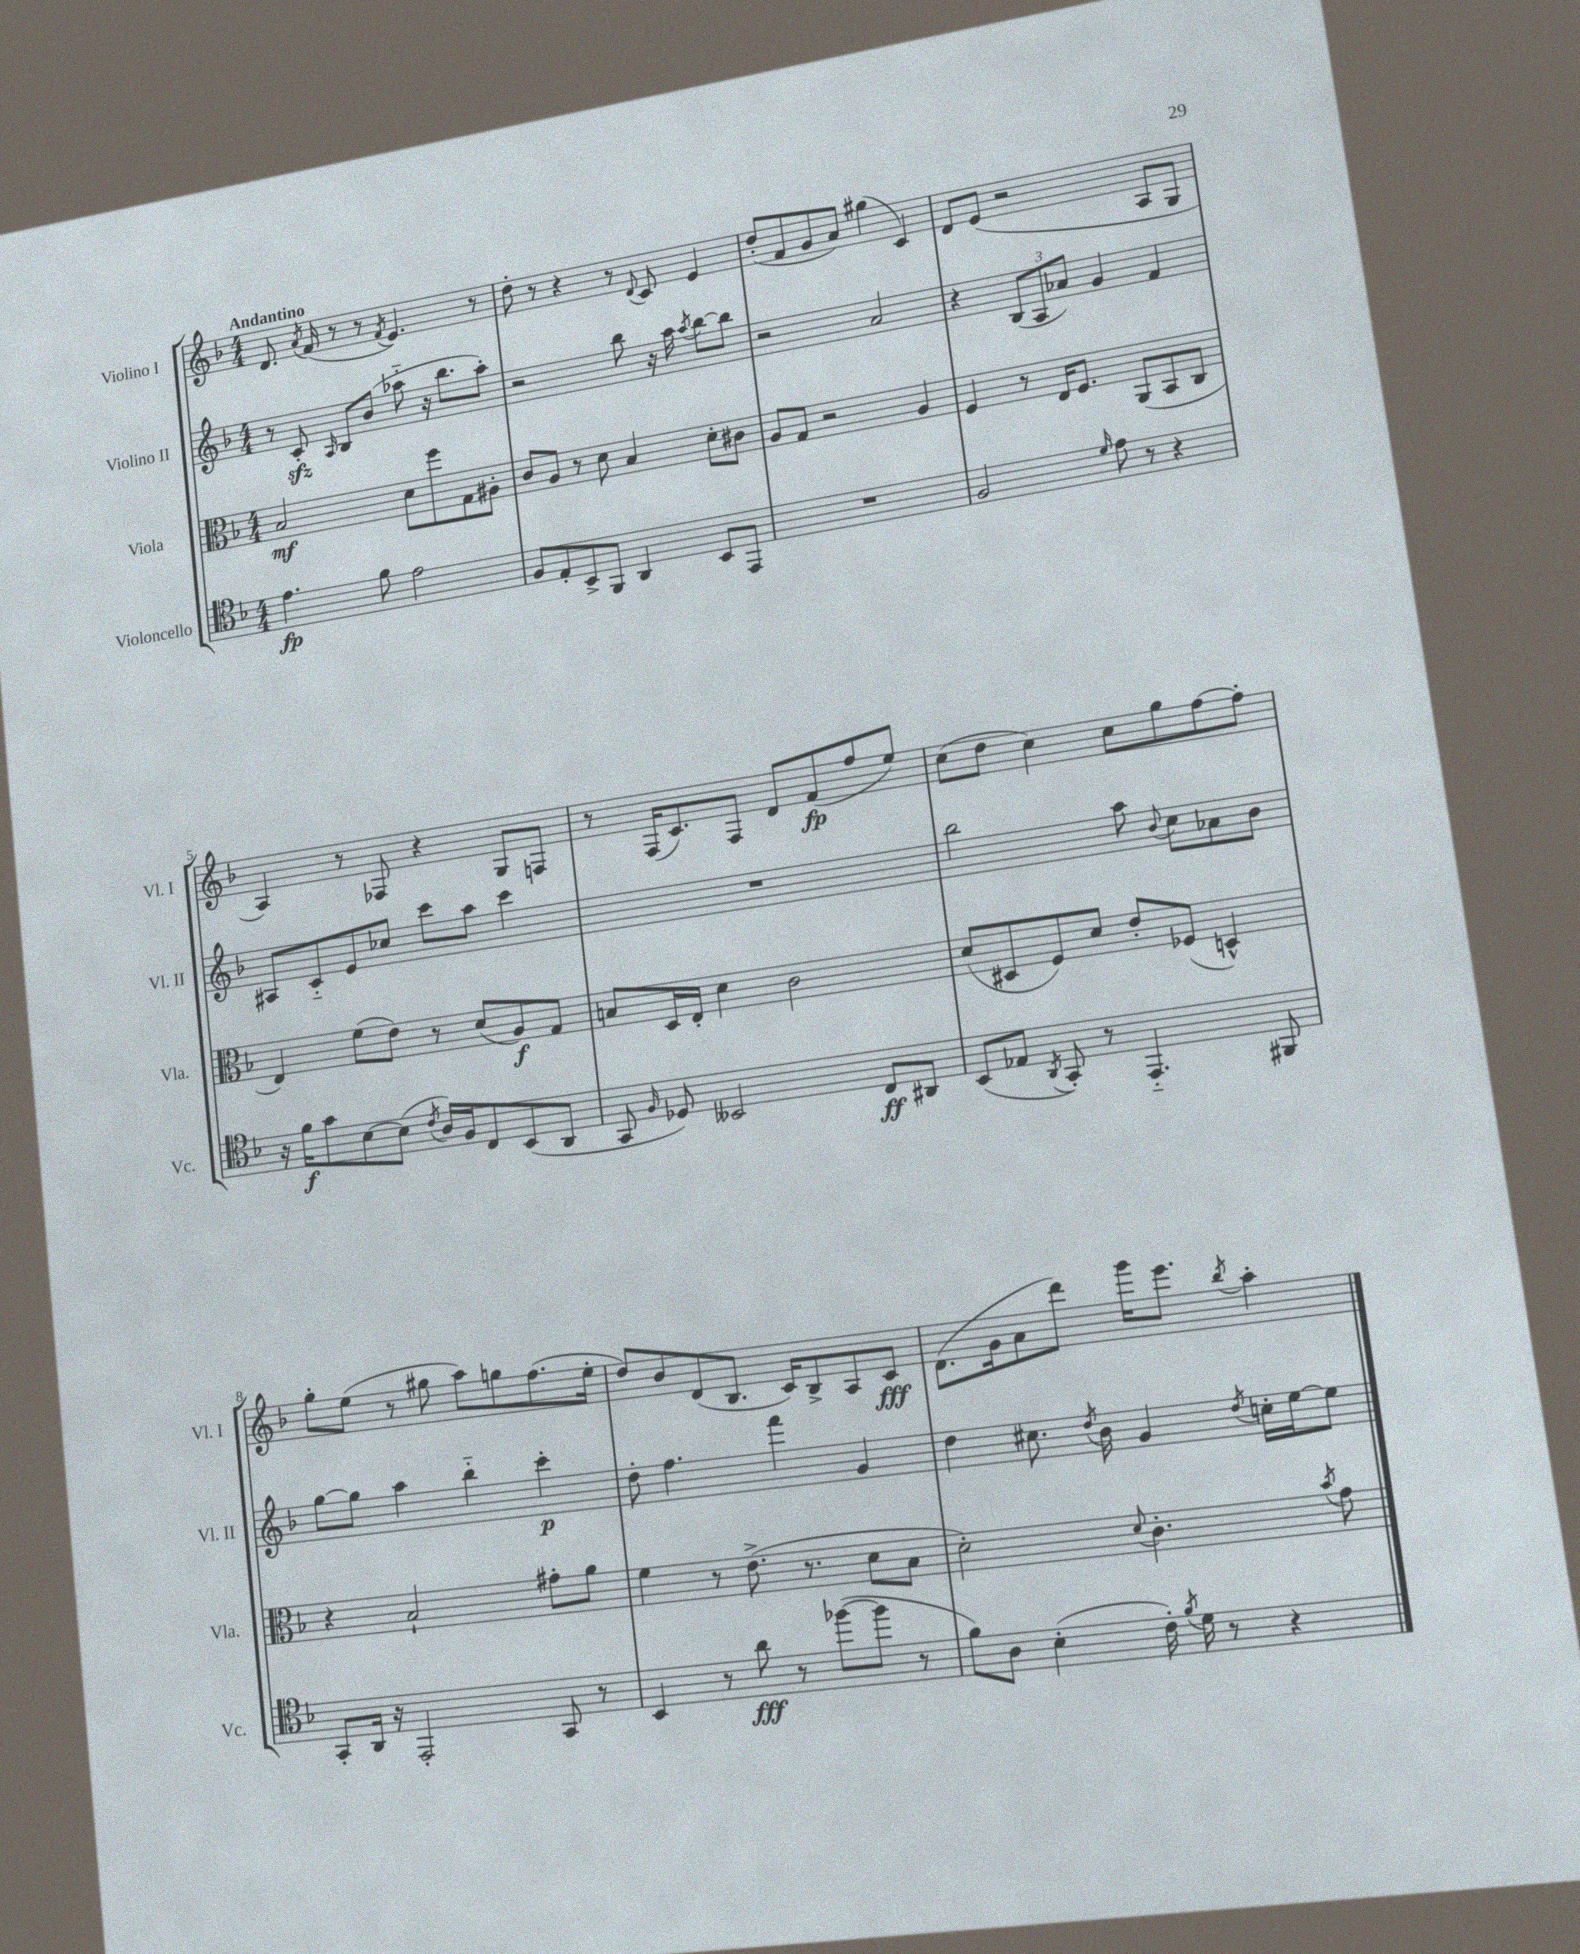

**kern	**dynam	**kern	**dynam	**kern	**dynam	**kern	**dynam
*part4	*part4	*part3	*part3	*part2	*part2	*part1	*part1
*staff4	*staff4	*staff3	*staff3	*staff2	*staff2	*staff1	*staff1
*I"Violoncello	*	*I"Viola	*	*I"Violino II	*	*I"Violino I	*
*I'Vc.	*	*I'Vla.	*	*I'Vl. II	*	*I'Vl. I	*
*clefC4	*	*clefC3	*	*clefG2	*	*clefG2	*
*k[b-]	*	*k[b-]	*	*k[b-]	*	*k[b-]	*
*M4/4	*	*M4/4	*	*M4/4	*	*M4/4	*
=1	=1	=1	=1	=1	=1	=1	=1
!	!	!	!	!	!	!LO:TX:a:B:t=Andantino	!
4.e\	fp	2B-/	mf	8r	.	8.d/	.
.	.	.	.	8czz'/	.	.	.
.	.	.	.	.	.	8qa/	.
.	.	.	.	.	.	(16f/	.
.	.	.	.	16qqA/	.	.	.
.	.	.	.	8B-/L	.	8r	.
8f\	.	.	.	(8b-/J	.	8r	.
.	.	.	.	.	.	8qf/	.
2e\	.	8d\L	.	8aa-X\	.	4.e/)	.
.	.	8ff\	.	16r	.	.	.
.	.	.	.	8.bb-\L	.	.	.
.	.	8G\	.	.	.	.	.
.	.	8A#X'\J	.	8aa-'\J)	.	8r	.
=2	=2	=2	=2	=2	=2	=2	=2
8F/L	.	8c/L	.	2r	.	8dd'\	.
8E'/	.	8A/J	.	.	.	8r	.
8BB-^/	.	8r	.	.	.	4r	.
8FF/J	.	8d\	.	.	.	.	.
4AA/	.	4B-/	.	8bb-\	.	8r	.
.	.	.	.	.	.	8qqd/	.
.	.	.	.	16r	.	8c/	.
.	.	.	.	16aa\	.	.	.
.	.	.	.	8qaa/	.	.	.
8BB-/L	.	8d'\L	.	[8bb-\L	.	4e/	.
8EE/J	.	8c#X\J	.	8bb-\J]	.	.	.
=3	=3	=3	=3	=3	=3	=3	=3
1r	.	8A/L	.	2r	.	(8dd'/L	.
.	.	8G/J	.	.	.	8f/	.
.	.	2r	.	.	.	8g/	.
.	.	.	.	.	.	8a/J)	.
.	.	.	.	2a/	.	(4gg#X\	.
.	.	4A/	.	.	.	4c/)	.
=4	=4	=4	=4	=4	=4	=4	=4
2F/	.	4F/	.	4r	.	8d/L	.
.	.	.	.	.	.	(8e/J	.
.	.	8r	.	(12B-/L	.	2r	.
.	.	.	.	12A/	.	.	.
.	.	16E/KL	.	.	.	.	.
.	.	.	.	12a-X/J)	.	.	.
.	.	8.F/J	.	.	.	.	.
16qqd/	.	.	.	.	.	.	.
8e\	.	.	.	4g/	.	.	.
8r	.	(8AA/L	.	.	.	.	.
4r	.	8BB-/	.	4f/	.	8A/L	.
.	.	8C/J	.	.	.	8G/J	.
!!LO:LB:g=z
=5	=5	=5	=5	=5	=5	=5	=5
16r	.	4E/)	.	8A#X/L	.	4A/)	.
16f\KL	f	.	.	.	.	.	.
8g\	.	.	.	8c/	.	.	.
[8B-\	.	(8f\L	.	8e/	.	8r	.
(8B-\J]	.	8e\J)	.	8cc-X/J	.	8F-X/	.
8qc/	.	.	.	.	.	.	.
16A/LL)	.	8r	.	8ccc\L	.	4r	.
16F/J	.	.	.	.	.	.	.
8C/	.	(8d/L	.	8aa\J	.	.	.
(8BB-/	.	8A/)	f	4ccc\	.	8G/L	.
8AA/J	.	8G/J	.	.	.	8Fn/J	.
=6	=6	=6	=6	=6	=6	=6	=6
8GG/	.	8Bn/L	.	1r	.	8r	.
16qqF/	.	.	.	.	.	.	.
8D-X/)	.	16D/L	.	.	.	(16F/KL	.
.	.	16E'/JJ	.	.	.	8.c/)	.
2BB--X/	.	4d\	.	.	.	.	.
.	.	.	.	.	.	8F/J	.
.	.	2c\	.	.	.	8d/L	.
.	.	.	.	.	.	(8f/	fp
8C/L	ff	.	.	.	.	8ff/	.
8AA#X/J	.	.	.	.	.	8ee/J)	.
=7	=7	=7	=7	=7	=7	=7	=7
(8BB-/L	.	(8d/L	.	2bb-\	.	(8cc\L	.
8E-X/J	.	8D#X/	.	.	.	8dd\J	.
8qAA/	.	.	.	.	.	.	.
8GG'/)	.	8F/)	.	.	.	4cc\)	.
8r	.	8d/J	.	.	.	.	.
4.EE/	.	8e'/L	.	8aa\	.	8cc\L	.
.	.	.	.	8qqb-/	.	.	.
.	.	(8F-X/J	.	8cc\L	.	8gg\	.
.	.	4Dn^^/)	.	8a-X\	.	[8ff\	.
8FF#X/	.	.	.	8b-\J	.	8ff'\J]	.
!!LO:LB:g=z
=8	=8	=8	=8	=8	=8	=8	=8
8GG'/L	.	4r	.	[8gg\L	.	8gg'\L	.
16AA/Jk	.	.	.	8gg\J]	.	(8ee\J	.
16r	.	.	.	.	.	.	.
2EE'/	.	2B-`/	.	4aa\	.	8r	.
.	.	.	.	.	.	8gg#X\	.
.	.	.	.	4bb-\	.	8aa\L)	.
.	.	.	.	.	.	8ggn\	.
8GG/	.	8g#X'\L	.	4ccc'\	p	(8.ff\	.
8r	.	8a\J	.	.	.	.	.
.	.	.	.	.	.	16ee'\Jk	.
=9	=9	=9	=9	=9	=9	=9	=9
4BB-/	.	4f\	.	8dd'\	.	8dd/L)	.
.	.	.	.	4.ff\	.	8b-/	.
8r	.	8r	.	.	.	(8d/	.
8a\	fff	(8.e^\	.	.	.	8.B-/J	.
8r	.	.	.	4fff\	.	.	.
.	.	8.r	.	.	.	16c/KL)	.
([8ff-X\L	.	.	.	.	.	8B-^/	.
8ff-\J]	.	8d\L	.	4g/	.	8A/	.
8r	.	8B-\J	.	.	.	8c/J	fff
=10	=10	=10	=10	=10	=10	=10	=10
8f\L)	.	2d'\)	.	4dd\	.	(8.d\L	.
8A\J	.	.	.	.	.	.	.
.	.	.	.	.	.	16g\k	.
(4B-'\	.	.	.	8.cc#X\	.	8a\	.
.	.	.	.	.	.	8ddd\J)	.
.	.	.	.	8qdd/	.	.	.
.	.	.	.	16b-\	.	.	.
.	.	8qqd/	.	.	.	.	.
16c'\)	.	4.c'\	.	4g/	.	16ggg\KL	.
8qf/	.	.	.	.	.	.	.
16d\	.	.	.	.	.	8.eee\J	.
8r	.	.	.	.	.	.	.
.	.	.	.	8qdd/	.	8qbb-/	.
4r	.	.	.	16ccn'\LL	.	4aa'\	.
.	.	.	.	[16ee\J	.	.	.
.	.	8qb-/	.	.	.	.	.
.	.	8g\	.	8ee\J]	.	.	.
==	==	==	==	==	==	==	==
*-	*-	*-	*-	*-	*-	*-	*-
